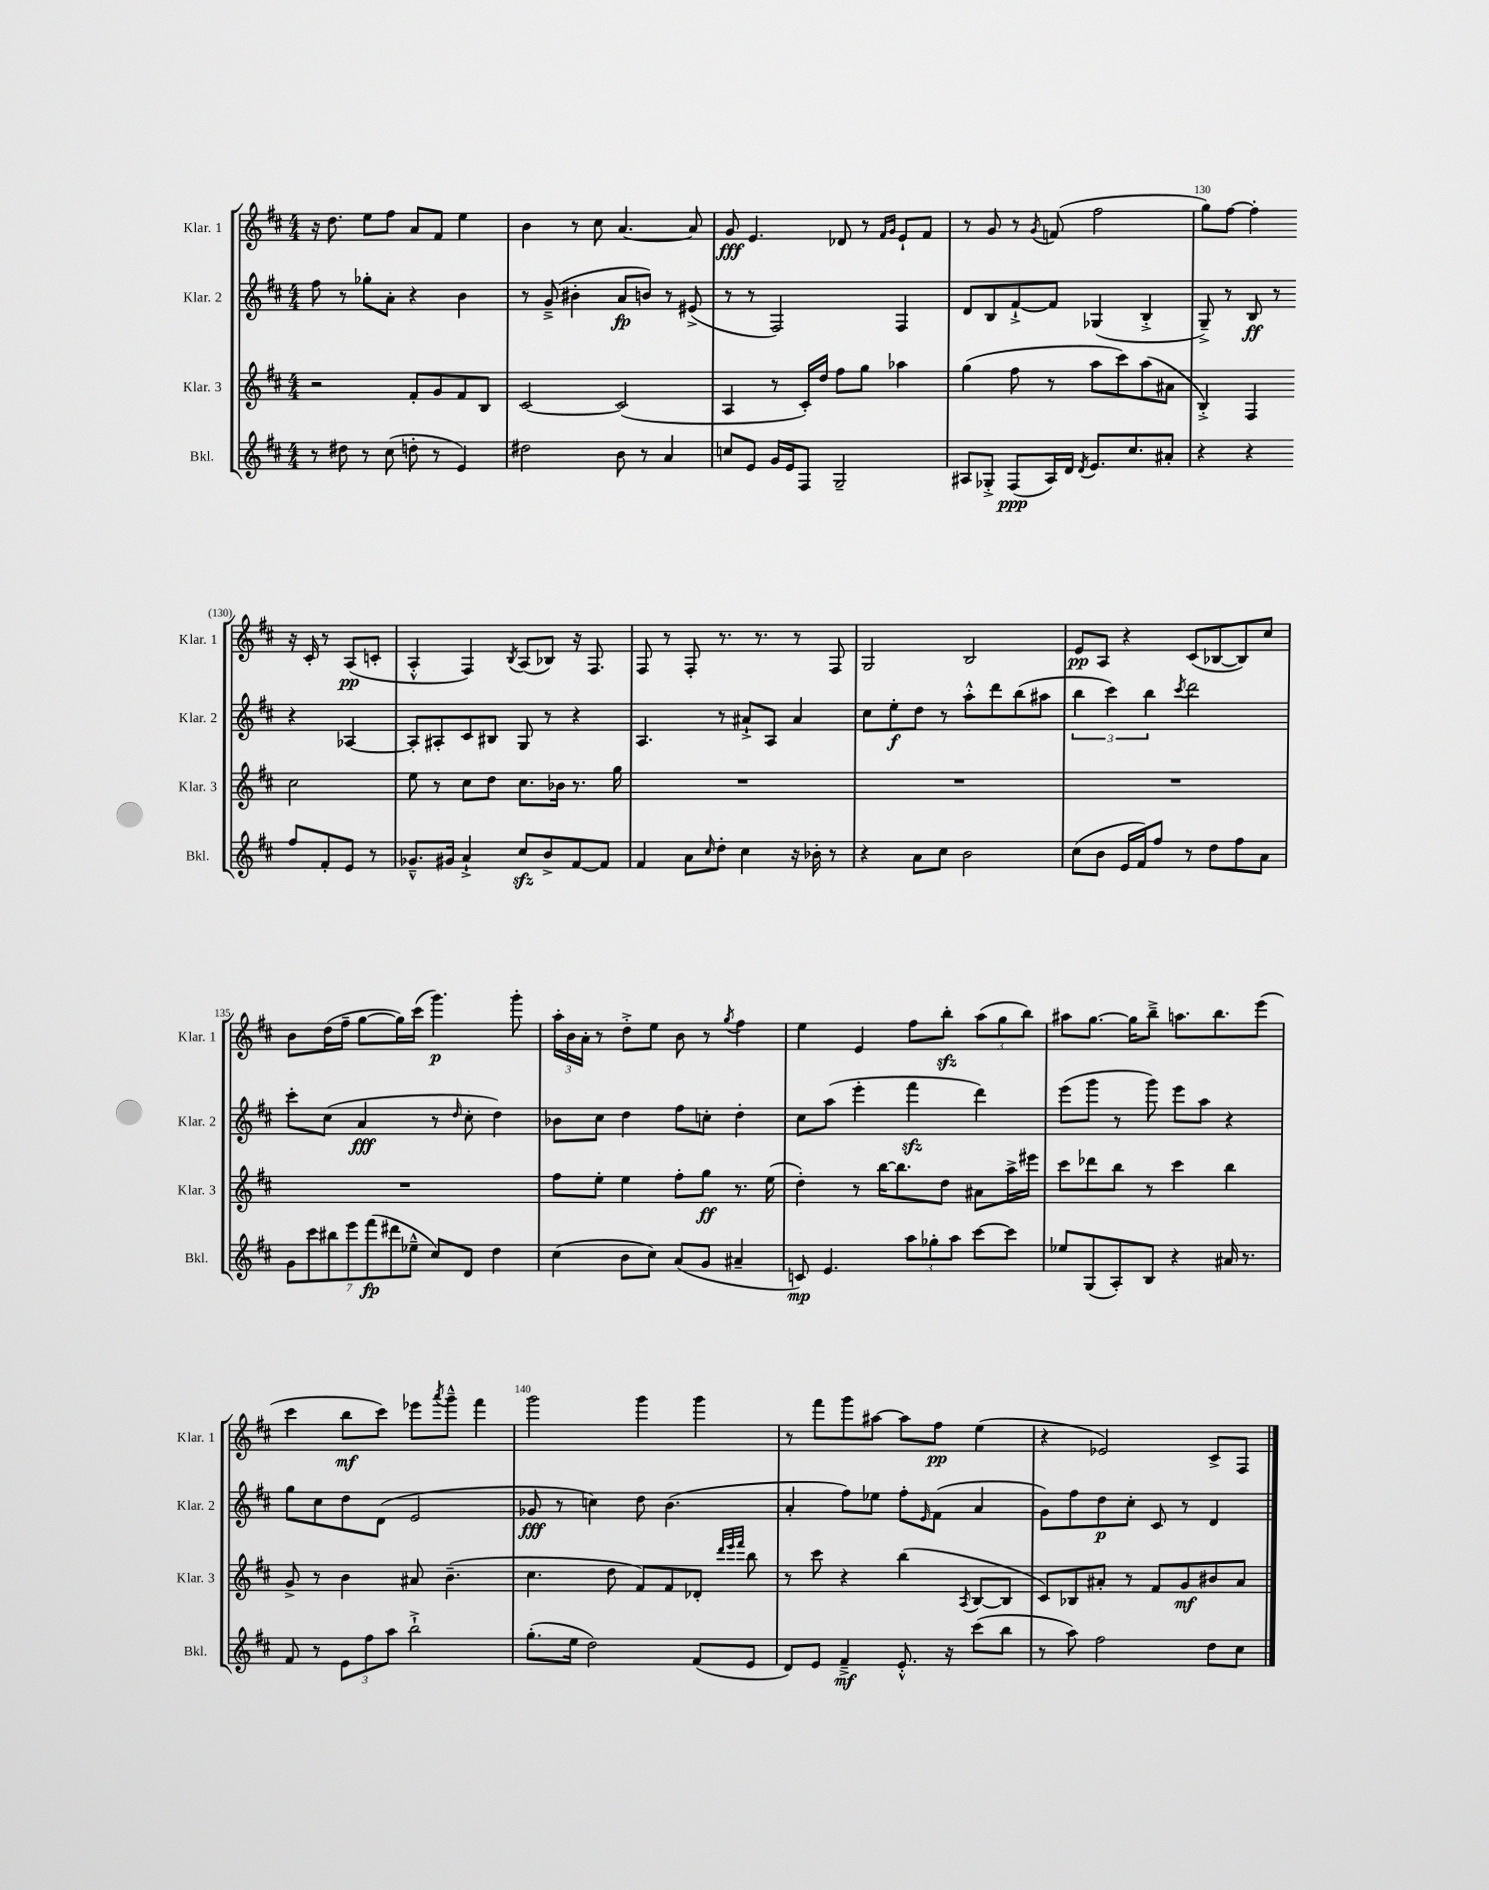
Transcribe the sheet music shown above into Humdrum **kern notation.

**kern	**kern	**kern	**kern
*staff4	*staff3	*staff2	*staff1
*clefG2	*clefG2	*clefG2	*clefG2
*k[f#c#]	*k[f#c#]	*k[f#c#]	*k[f#c#]
*M4/4	*M4/4	*M4/4	*M4/4
8r	2r	8ff#	16r
.	.	.	8.dd
8dd#	.	8r	.
8r	.	8gg-'	8ee
(8cc#	.	8a'	8ff#
8dd'	8f#'	4r	8a
8r	8g	.	8f#
4e)	8f#	4b	4ee
.	8B	.	.
=	=	=	=
2dd#	[2c#	8r	4b
.	.	(8g~^	.
.	.	4b#'	8r
.	.	.	8cc#
8b	(2c#]	8a	[4.a
8r	.	8b)	.
4a	.	8r	.
.	.	(8e#^	8a]
=	=	=	=
8cc	4A	8r	8g
8e	.	8r	4.e
16g	8r	2F#)	.
16e	.	.	.
8F#	16c#')	.	.
.	16dd	.	.
2G~	8ff#	.	8d-
.	8gg	.	8r
.	.	.	16qqf#
.	.	.	16qqg
.	4aa-	4F#	8e`
.	.	.	8f#
=	=	=	=
8A#	(4gg	8d	8r
8G-'^	.	8B	8g
(8F#	8ff#	[8f#`^	8r
.	.	.	8qg
16A#)	8r	8f#]	(8f
16d	.	.	.
8qd	.	.	.
8.e	8aa	(4G-	2ff#
.	8ccc#)	.	.
8.cc#	.	.	.
.	(8aa	4B'^	.
8a#'	8a#	.	.
=	=	=	=
4r	4B'^)	8G~^)	8gg)
.	.	8r	[8ff#
4r	4F#	8B	4ff#']
.	.	8r	.
8ff#	2cc#	4r	16r
.	.	.	16c#'
8f#'	.	.	8r
8e	.	[4A-	(8A
8r	.	.	8c'
=	=	=	=
8.g-~^^	8ee	8A-']	4A'^^
.	8r	8A#'	.
16g#	.	.	.
4a`^	8cc#	8c#	4F#)
.	8dd	8B#	.
.	.	.	8qB
8cc#	8.cc#	8G	(8A
8b^	.	8r	8B-)
.	16b-	.	.
[8f#	8.r	4r	16r
.	.	.	8.F#
8f#]	.	.	.
.	16gg	.	.
=	=	=	=
4f#	1r	4.A	8F#
.	.	.	8r
8a	.	.	8F#'
16qqcc#	.	.	.
8dd'	.	8r	8.r
4cc#	.	8a#`^	.
.	.	.	8.r
.	.	8A	.
16r	.	4a#	8r
16b-'	.	.	.
8r	.	.	8F#
=	=	=	=
4r	1r	8cc#	2G
.	.	8ee'	.
8a	.	8dd	.
8cc#	.	8r	.
2b	.	8aa'^^	2B
.	.	8ddd	.
.	.	(8bb	.
.	.	8aa#	.
=	=	=	=
(8cc#	1r	6bb	8e
8b	.	.	8A
.	.	6ccc#)	.
16e	.	.	4r
16f#)	.	.	.
.	.	6bb	.
8ff#	.	.	.
.	.	8qccc#	.
8r	.	2ddd	(8c#
8dd	.	.	[8B-
8ff#	.	.	8B-])
8a	.	.	8cc#
=	=	=	=
14g	1r	8ccc#'	8b
14ccc#	.	.	.
.	.	(8cc#	(16dd
14bb#	.	.	.
.	.	.	16ff#~
14eee	.	.	.
.	.	4a	[8gg
(14fff#	.	.	.
14ddd#	.	.	.
.	.	.	16gg])
14ee-~^^	.	.	.
.	.	.	(16ccc#
8cc#)	.	8r	4.ggg)
.	.	16qqdd	.
8d	.	8cc#'	.
4dd	.	4dd)	.
.	.	.	8ggg'
=	=	=	=
(4cc#	8ff#	8b-	24aa'
.	.	.	24b
.	.	.	24a'
.	8ee'	8cc#	8r
8b	4ee	4dd	8dd'^
8cc#)	.	.	8ee
(8a	8ff#'	8ff#	8b
8g	8gg	8cc'	8r
.	.	.	8qgg
4a#~	8.r	4dd'	4ff#
.	(16ee	.	.
=	=	=	=
8c)	4dd')	8cc#	4ee
4.e	.	(8aa	.
.	8r	4eee'	4e
.	[16bb	.	.
.	8.bb]	.	.
12aa	.	4fff#	8ff#
12gg-'	.	.	.
.	8dd	.	8bb'
12aa	.	.	.
[8ccc#	8a#	4ddd)	(12aa
.	.	.	12gg
8ccc#]	16aa^	.	.
.	.	.	12bb)
.	16eee#	.	.
=	=	=	=
8ee-	8ccc#	(8eee	8aa#
(8G	8ddd-	8ggg	[8.gg
8A')	8bb	8r	.
.	.	.	16gg]
8B	8r	8ggg)	8bb~^
4r	4ccc#	8eee	8.aa
.	.	8aa	.
.	.	.	8.bb
16a#	4bb	4r	.
8.r	.	.	.
.	.	.	(8eee
=	=	=	=
8f#	8g^	8gg	4ccc#
8r	8r	8cc#	.
12e	4b	8dd	8bb
12ff#	.	.	.
.	.	(8d	8ccc#)
12aa	.	.	.
2bb`^	8a#	2e	8eee-
.	.	.	8qaaa
.	(4.b~	.	8ggg~^^
.	.	.	4fff#
=	=	=	=
(8.gg'	4.cc#	8g-	2ggg
.	.	8r	.
16ee	.	.	.
2dd)	.	4cc)	.
.	8dd	.	.
.	8f#)	8dd	4ggg
.	8f#	(4.b	.
(8f#	8d-'	.	4ggg
.	32qqddd	.	.
.	32qqeee	.	.
.	32qqfff#	.	.
8e	8bb	.	.
=	=	=	=
8d)	8r	4a'	8r
8e	8ccc#	.	8fff#
4f#~^	4r	8ff#)	8ggg
.	.	8ee-	[8aa#
8.e'^^	(4bb	8ff#'	8aa#]
.	.	16qqe	.
.	.	(8f#	8ff#
16r	.	.	.
.	8qA	.	.
(8ccc#	[8B	4a	(4ee
8bb	8B]	.	.
=	=	=	=
8r	8c#)	8g)	4r
8aa)	8B-	8ff#	.
2ff#	8a#'	8dd	2e-)
.	8r	8cc#'	.
.	8f#	8c#	.
.	8g	8r	.
8dd	8b#	4d	8c#^
8cc#	8a#	.	8F#
==	==	==	==
*-	*-	*-	*-
